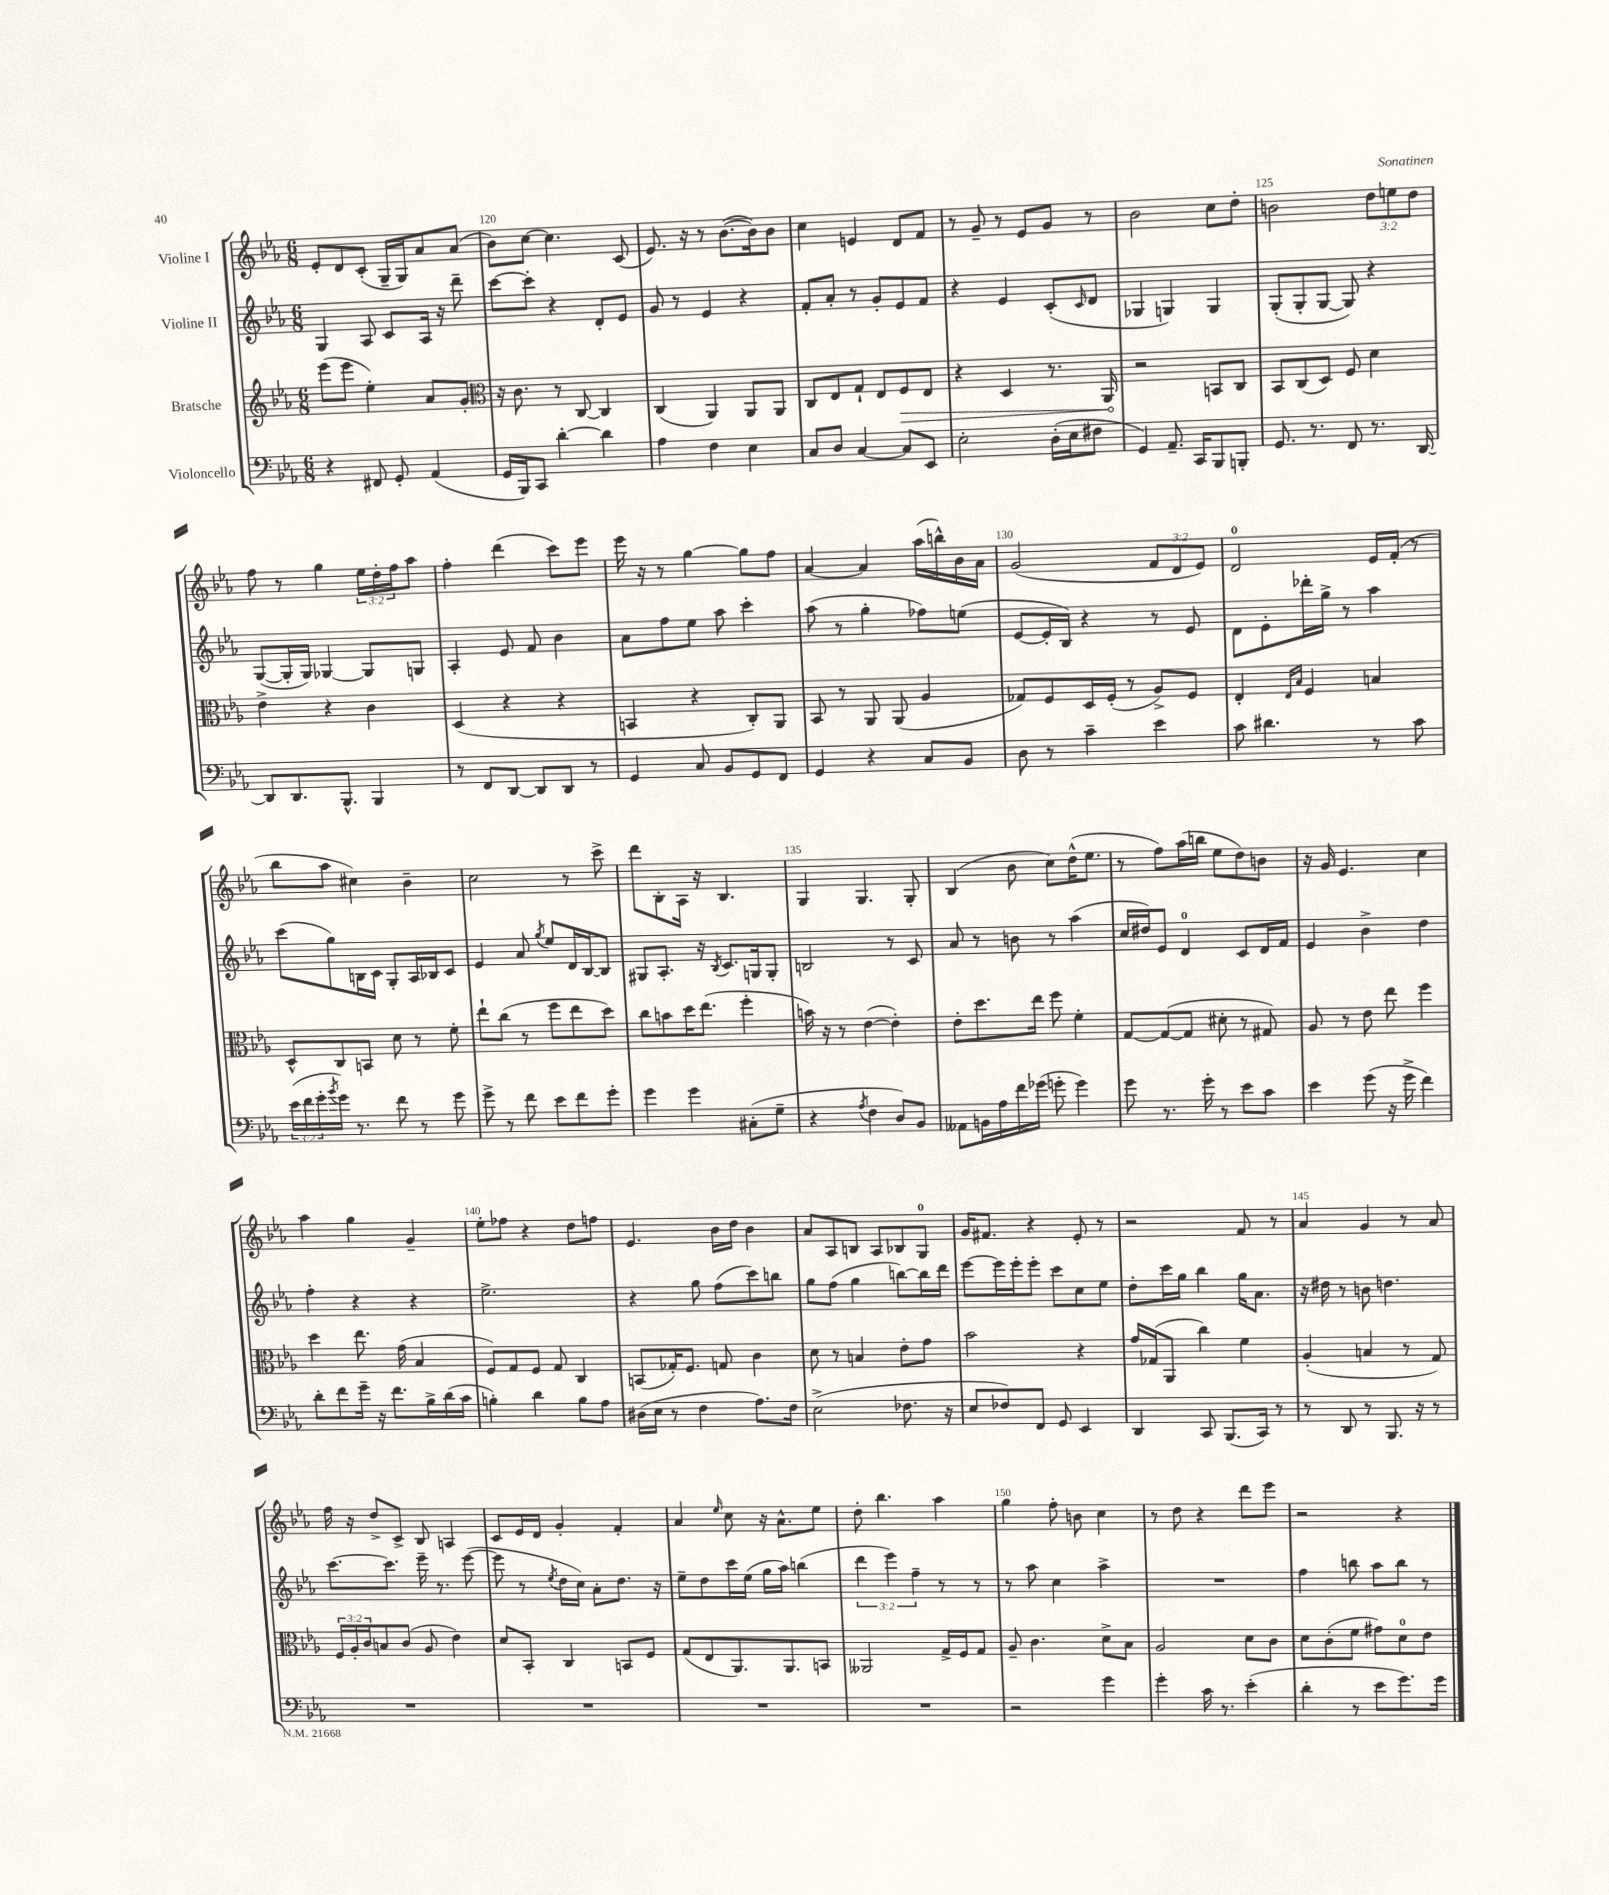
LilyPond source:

<<
\new StaffGroup <<
\new Staff = "s0" \with { instrumentName = "Violine I" } {
    \clef treble \key ees \major \numericTimeSignature \time 6/8 \override Staff.TupletNumber.text = #tuplet-number::calc-fraction-text
    ees'8-. d'8 c'8-.( g16-- g16) aes'8 aes'8( |
    bes'8) c''8~ c''4. c'8( |
    ees'8.) r16 r8 bes'8.~( bes'16) bes'8 |
    c''4 e'4 d'8 f'8 |
    r8 g'8-- r8 ees'8 g'8 r8 |
    bes'2 c''8 d''8-. |
    b'2 \tuplet 3/2 { d''8 e''8 d''8 } |
    f''8 r8 g''4 \tuplet 3/2 { ees''16 d''16-. f''16 } aes''8 |
    f''4-. d'''4( c'''8) ees'''8 |
    ees'''16 r16 r8 g''4~ g''8 f''8 |
    aes'4~ aes'4 aes''16( b''16-^) bes'16 aes'16 |
    g'2( \tuplet 3/2 { f'8 d'8 ees'8) } |
    d'2-0 ees'16 f'16-.( r8 |
    bes''8 aes''8 cis''4) bes'4-- |
    c''2 r8 c'''8-> |
    d'''8 bes8-. aes16 r16 bes4. |
    g4 g4. g8-. |
    bes4( bes'8 c''8) d''16-^( ees''8. |
    r8 f''8) aes''16( b''16 ees''8 d''8) b'8 |
    r16 g'16 ees'4. c''4 |
    aes''4 g''4 g'4-- |
    ees''8-. fes''8 r4 d''8 f''8 |
    ees'4. bes'16 d''16 bes'4 |
    aes'8 aes8 b8 aes8 bes8 g8-0 |
    g'16 fis'8. r4 ees'8-. r8 |
    r2 f'8 r8 |
    aes'4 g'4 r8 aes'8 |
    f''16 r16 d''8-> c'8-> bes8 a4 |
    c'8 ees'16 d'16 g'4-. f'4-. |
    aes'4 \grace { ees''16 } c''8 r16 aes'8.-^ ees''8 |
    d''8-. bes''4. aes''4 |
    g''4 f''8-. b'8 c''4 |
    r8 d''8 r4 d'''8 ees'''8 |
    r2 r4 \bar "|." |
}
\new Staff = "s1" \with { instrumentName = "Violine II" } {
    \clef treble \key ees \major \numericTimeSignature \time 6/8 \override Staff.TupletNumber.text = #tuplet-number::calc-fraction-text
    g4 aes8 c'8 aes16 r16 d'''8-- |
    c'''8~ c'''8-. r4 d'8-. ees'8 |
    g'8 r8 ees'4 r4 |
    f'8-. aes'8-. r8 g'8-. ees'8 f'8 |
    r4 ees'4 c'8-.( \grace { c'16 } d'8 |
    ges4 g4) g4 |
    g8-.( g8-. g8~ g8) r4 |
    g8~( g16-. g16) ges4~ ges8 g8 |
    aes4-. ees'8 f'8 bes'4 |
    aes'8 f''8 ees''8 aes''8 c'''4-. |
    aes''8( r8 g''4-. fes''8) e''8( |
    ees'8~ ees'16-. bes16) r4 r8 ees'8 |
    d'8 ees'8-. des'''16-. g''16-> r8 aes''4 |
    c'''8( g''8) b16 c'16 g8-. aes16 bes16 c'8 |
    ees'4 aes'8 \acciaccatura { g''8 } ees''8 d'16 bes16~ bes8 |
    gis8 aes8.-. r16 \acciaccatura { bes8 } c'8. g16 g8-. |
    b2 r8 c'8 |
    aes'8 r8 b'8 r8 aes''4( |
    c''16 dis''16) ees'8 d'4-0 c'8 d'16 f'16 |
    ees'4 bes'4-> d''4 |
    f''4-. r4 r4 |
    ees''2.-> |
    r4 g''8 f''8( c'''8) b''8 |
    g''8 f''8( g''4 b''8~) b''16 d'''16 |
    ees'''8~ ees'''16 ees'''16-. ees'''8-. c'''8 c''8 ees''8 |
    d''8-. c'''16 g''16 bes''4 g''16 aes'8. |
    r16 dis''16 r8 b'8 d''4. |
    c'''8.~ c'''8. ees'''16-- r8. ees'''8~( |
    ees'''8 r8 \acciaccatura { ees''8 } d''16 c''16) aes'8-. d''8. r16 |
    ees''8-- d''8 c'''16 ees''16( g''16 aes''16) b''4( |
    \tuplet 3/2 { d'''4 ees'''4) f''4-- } r8 r8 |
    r8 aes''8 c''4 aes''4-> |
    R2. |
    f''4 b''8 aes''8 b''8 r8 \bar "|." |
}
\new Staff = "s2" \with { instrumentName = "Bratsche" } {
    \clef treble \key ees \major \numericTimeSignature \time 6/8 \override Staff.TupletNumber.text = #tuplet-number::calc-fraction-text
    ees'''8( ees'''8 ees''4-.) aes'8 g'8-. |
    \clef alto r16 c'8. r8 c8~ c4 |
    c4( aes,4) aes,8 aes,8 |
    c8 ees8 g8-! ees8 \once \override Hairpin.circled-tip = ##t f8\> ees8 |
    r4 d4 r8. aes,16\! |
    r2 b,8 c8 |
    bes,8 c8( d8) f8 d'4 |
    ees'4-> r4 c'4 |
    d4( r4 r4 |
    b,4 r4 c8-.) aes,8 |
    bes,8 r8 aes,8 aes,8( aes4 |
    ges8) f8 d16 f16-.( r8 aes8->) f8 |
    ees4-. \grace { ees16 bes16 } f4 b4 |
    d8-^ c8 b,8 d'8 r8 f'8-. |
    ees''8-! c''8( r8 f''8 ees''8 d''8) |
    c''8 b'8 d''16 ees''8.( f''4-. |
    b'16) r16 r8 ees'4~( ees'4-.) |
    ees'8-. d''8. ees''16 f''8 f'4-. |
    g8~ g8~( g8 dis'8-. r8 gis8) |
    aes8 r8 ees'8 ees''8 f''4 |
    d''4 ees''8. g'16( bes4 |
    f8) g8 f8 g8 c4 |
    b,8( ges16-.) f8. g8 c'4 |
    d'8 r8 b4 ees'8-. g'8 |
    bes'2 r4 |
    g'16 ges16( aes,8 c''4) f'4 |
    aes4-.( b4 r8 g8) |
    \tuplet 3/2 { f16 aes16-. c'16 } b8 c'8( aes8 ees'4) |
    d'8 bes,8-. c4 b,8 f8 |
    g8( ees8 aes,8.) aes,8. b,8 |
    aeses,2 g16-> f16 g8 |
    aes8-- c'4. d'8-> bes8 |
    aes2 d'8 c'8 |
    d'8 c'8-.( f'8 gis'8) d'8-0 ees'8 \bar "|." |
}
\new Staff = "s3" \with { instrumentName = "Violoncello" } {
    \clef bass \key ees \major \numericTimeSignature \time 6/8 \override Staff.TupletNumber.text = #tuplet-number::calc-fraction-text
    r4 fis,8 g,8-. aes,4( |
    g,16 bes,,16) c,8 d'4~-. d'4 |
    aes4 f4 ees4 |
    c8 d8 c4~ c8 ees,8 |
    ees2-. d16-.( ees16 fis8 |
    g,4) aes,8.-- c,16 bes,,8 b,,8-. |
    g,8. r8. f,8 r8. d,16~ |
    d,8 d,8. bes,,8.-^ bes,,4 |
    r8 f,8 d,8~ d,8 d,8 r8 |
    g,4 c8 bes,8 g,8 f,8 |
    g,4 r4 c8 bes,8 |
    d8 r8 c'4-- ees'4 |
    c'8 dis'4. r8 c'8 |
    \tuplet 3/2 { ees'16( f'16 g'16-. } \acciaccatura { bes'8 } g'16) r8. f'8 r8 g'8 |
    g'8-> r8 f'8 ees'8 f'8 g'8-. |
    g'4 g'4 cis8-.( g8-- |
    r4 \acciaccatura { aes8 } f4 d8) bes,8 |
    aeses,8 b,16 aes16 f'16 ges'16( g'8-. g'4) |
    g'8 r8. g'16-. r8 ees'8 c'8 |
    ees'4 g'8( r16 g'16-> f'4) |
    d'8-. f'8 g'16-- r16 f'8. bes16-> d'16( c'16 |
    b4-.) d'4 b8 aes8 |
    dis16( ees16 r8 f4 aes8.) f16 |
    ees2->( fes8. r16 |
    ees8 fes8) f,8 g,8 ees,4 |
    d,4 c,8 bes,,8.( c,16) r8 |
    r8 d,8 r8 bes,,8. r16 r8 |
    R2. |
    R2. |
    R2. |
    R2. |
    r2 g'4 |
    g'4-. c'16 r8. ees'4-.( |
    d'4-. r8 ees'8 g'8.) g'16 \bar "|." |
}
>>
>>
\layout { \context { \Score currentBarNumber = #119 \override BarNumber.break-visibility = ##(#f #t #t) barNumberVisibility = #(every-nth-bar-number-visible 5) } }
